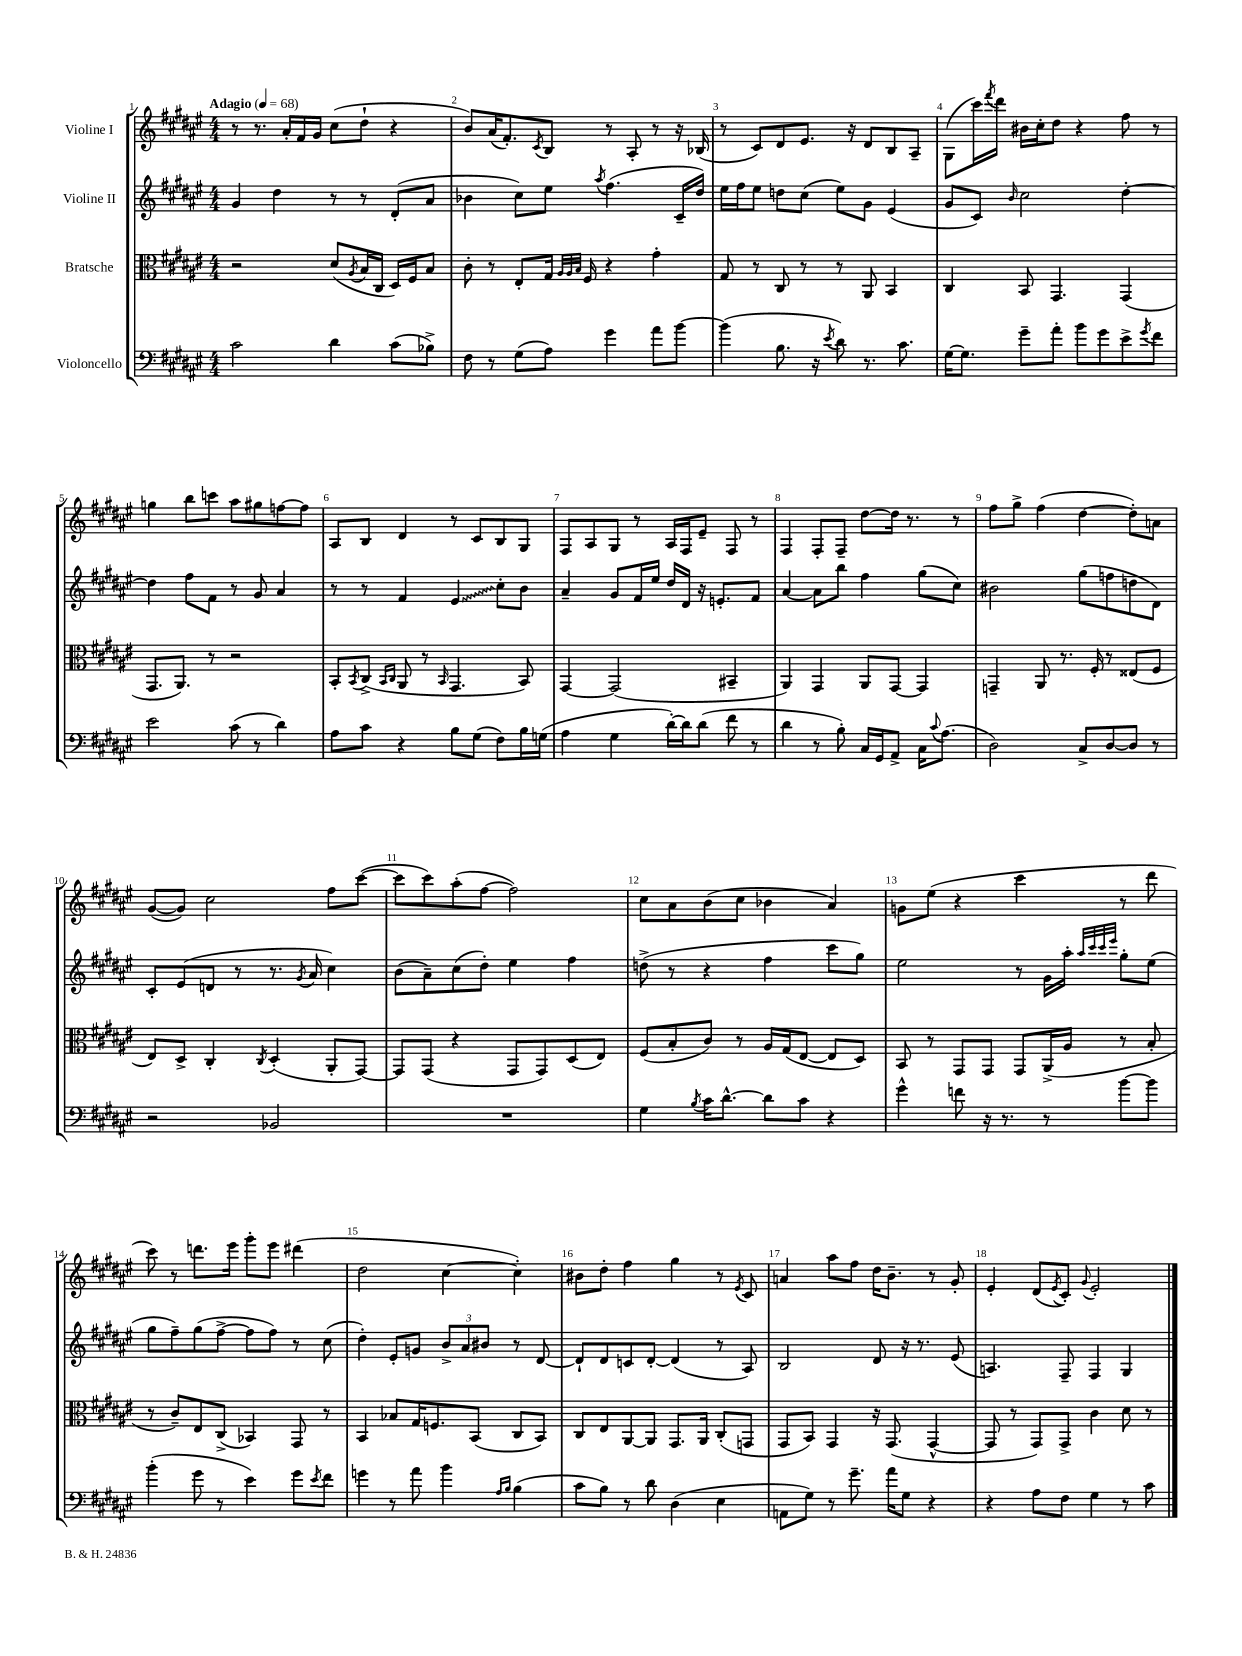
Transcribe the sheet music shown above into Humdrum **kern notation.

**kern	**kern	**kern	**kern
*staff4	*staff3	*staff2	*staff1
*clefF4	*clefC3	*clefG2	*clefG2
*k[f#c#g#d#a#e#]	*k[f#c#g#d#a#e#]	*k[f#c#g#d#a#e#]	*k[f#c#g#d#a#e#]
*M4/4	*M4/4	*M4/4	*M4/4
*MM68	*MM68	*MM68	*MM68
2c#\	2r	4g#/	8r
.	.	.	8.r
.	.	4dd#\	.
.	.	.	16a#'/LL
.	.	.	16f#/
.	.	.	16g#/JJ
4d#\	(8d#/L	8r	(8cc#\L
.	8qA#/	.	.
.	16B/L	8r	8dd#`\J
.	16C#/JJ	.	.
(8c#\L	16D#/LL)	(8d#'/L	4r
.	16F#/J	.	.
8B-^\J)	8B/J	8a#/J	.
=	=	=	=
8F#\	8c#'\	4b-\	8b/L)
8r	8r	.	(16a#/K
.	.	.	8.f#'/)
(8G#\L	8E#'/L	8cc#\L)	.
.	.	.	8qc#/
8A#\J)	16G#/Jk	8ee#\J	8B/J
.	32qqA#/LLL	.	.
.	32qqA#/	.	.
.	32qqB/JJJ	.	.
.	16F#/	.	.
.	.	8qaa#/	.
4g#\	4r	(4.ff#\	8r
.	.	.	8A#'/
8a#\L	4g#'\	.	8r
[8b\J	.	16c#~/LL	16r
.	.	16dd#/JJ)	(16B-/
=	=	=	=
(4b\]	8G#/	16ee#\LL	8r
.	.	16ff#\J	.
.	8r	8ee#\J	8c#/L)
8.B\	8C#/	8dd\L	8d#/
.	8r	(8cc#\J	8.e#/J
16r	.	.	.
8qe#/	.	.	.
8d#\)	8r	8ee#\L)	.
.	.	.	16r
8.r	8AA#/	8g#\J	8d#/L
.	4BB/	(4e#/	8B/
8.c#\	.	.	.
.	.	.	8A#~/J
=	=	=	=
[16G#\LK	4C#/	8g#/L	(8G#\L
8.G#\]J	.	.	.
.	.	8c#/J)	16ccc#\L)
.	.	.	8qfff#/
.	.	.	16ddd#\JJ
.	.	16qqb/	.
8g#~\L	8BB/	2cc#\	16b#\LL
.	.	.	16cc#'\J
8a#'\J	4.GG#/	.	8dd#\J
8b\L	.	.	4r
8g#\	.	.	.
8e#^\	(4GG#/	[4dd#'\	8ff#\
8qg#/	.	.	.
8f#\J	.	.	8r
=	=	=	=
2e#\	8.GG#/L	4dd#\]	4gg\
.	8.AA#/J)	.	.
.	.	8ff#\L	8bb\L
.	8r	8f#\J	8ccc\J
(8c#\	2r	8r	8aa#\L
8r	.	8g#/	8gg#\
4d#\)	.	4a#/	[8ff\
.	.	.	8ff\]J
=	=	=	=
8A#\L	8BB'/L	8r	8A#/L
.	8qBB/	.	.
8c#\J	(8C#^/J	8r	8B/J
.	16qqBB/LL	.	.
.	16qqC#/JJ	.	.
4r	8AA#/	4f#/	4d#/
.	8r	.	.
.	16qqBB/	.	.
8B\L	4.GG#/	4e#/	8r
(8G#\J	.	.	8c#/L
8F#\L)	.	8cc#'\L	8B/
16B\L	8BB/)	8b\J	8G#/J
(16G\JJ	.	.	.
=	=	=	=
4A#\	[4GG#/	4a#~/	8F#/L
.	.	.	8A#/
4G#\	(2GG#/]	8g#/L	8G#/J
.	.	16f#/L	8r
.	.	16ee#/JJ	.
[16d#'\LL)	.	16dd#/LL	16A#/LL
16d#\]J	.	16d#/JJ	16F#/J
(8d#\J	.	16r	8e#~/J
.	.	8.e'/L	.
8f#\	4BB#~/	.	8F#/
8r	.	8f#/J	8r
=	=	=	=
4d#\	4AA#/)	[4a#/	4F#/
8r	4GG#/	8a#\]L	8F#'/L
8B'\)	.	8bb\J	8F#~/J
16C#/LL	8AA#/L	4ff#\	[8dd#\L
16GG#/J	.	.	.
8AA#^/J	[8GG#/J	.	16dd#\]Jk
.	.	.	8.r
16C#\LK	4GG#/]	(8gg#\L	.
8qqc#/	.	.	.
(8.A#\J	.	.	.
.	.	8cc#\J)	8r
=	=	=	=
2D#\)	4GG~/	2b#\	8ff#\L
.	.	.	8gg#^\J
.	8AA#/	.	(4ff#\
.	8.r	.	.
8C#^/L	.	(8gg#\L	[4dd#\
.	16F#'/	.	.
[8D#/	8r	8ff\	.
8D#/]J	(8E##/L	8dd\	8dd#'\]L)
8r	8F#/J	8d#\J)	8a\J
=	=	=	=
2r	8E#/L)	8c#'/L	([8g#/L
.	8D#^/J	(8e#/	8g#/]J)
.	4C#'/	8d/J	2cc#\
.	.	8r	.
.	8qC#/	.	.
2BB-/	(4D#'/	8.r	.
.	.	8qg#/	.
.	.	16a#/	.
.	8AA#'/L	4cc#\)	8ff#\L
.	[8GG#/J)	.	([8ccc#\J
=	=	=	=
1r	8GG#/]L	(8b\L	8ccc#\]L
.	(8GG#/J	8a#~\)	8ccc#\)
.	4r	(8cc#\	(8aa#'\
.	.	8dd#'\J)	[8ff#\J
.	8GG#/L	4ee#\	2ff#\])
.	8GG#/)	.	.
.	(8D#/	4ff#\	.
.	8E#/J)	.	.
=	=	=	=
4G#\	(8F#/L	(8dd^\	8cc#\L
.	8B'/	8r	8a#\
8qB/	.	.	.
16c#\LK	8c#/J)	4r	(8b\
[8.d#^^\J	.	.	.
.	8r	.	8cc#\J
8d#\]L	16A#/LL	4ff#\	4b-\
.	(16G#/J	.	.
8c#\J	[8E#/J	.	.
4r	8E#/]L	8ccc#\L	4a#/)
.	8D#/J)	8gg#\J)	.
=	=	=	=
4g#^^\	8BB/	2ee#\	8g\L
.	8r	.	(8ee#\J
8f\	8GG#/L	.	4r
16r	8GG#/J	.	.
8.r	.	.	.
.	8GG#/L	8r	4ccc#\
8r	(16AA#^/L	16g#\LL	.
.	16A#/JJ	16aa#'\JJ	.
.	.	32qqaa#/LLL	.
.	.	32qqccc#/	.
.	.	32qqccc#/	.
.	.	32qqeee#/JJJ	.
[8b\L	8r	8gg#'\L	8r
8b\]J	8B'/	(8ee#\J	8ddd#\
=	=	=	=
(4b'\	8r	8gg#\L	8ccc#\)
.	8c#~/L)	8ff#~\)	8r
8g#\	8E#/	(8gg#\	8.ddd\L
8r	(8C#^/J	[8ff#^\J	.
.	.	.	16eee#\Jk
4e#\)	4BB-/)	8ff#\]L	8ggg#'\L
.	.	8ff#\J)	8eee#\J
8g#\L	8GG#/	8r	(4ddd#\
8qe#/	.	.	.
8f#\J	8r	(8cc#\	.
=	=	=	=
4g\	4BB/	4dd#'\)	2dd#\
8r	8B-/L	8e#'/L	.
8a#\	16G#/K	8g/J	.
.	8.F/	.	.
4b\	.	12b^/L	[4cc#\
.	.	12a#/	.
.	(8BB/J	.	.
.	.	12b#/J	.
16qqA#/LL	.	.	.
16qqB/JJ	.	.	.
(4B\	8C#/L	8r	4cc#'\])
.	8BB/J)	[8d#/	.
=	=	=	=
8c#\L	8C#/L	8d#`/]L	8b#\L
8B\J)	8E#/	8d#/	8dd#'\J
8r	[8AA#/	8c/	4ff#\
8d#\	8AA#/]J	[8d#'/J	.
(4D#\	8.GG#/L	(4d#/]	4gg#\
.	16AA#/Jk	.	.
4E#\	(8C#'/L	8r	8r
.	.	.	8qe#/
.	8GG/J	8A#/)	8c#/
=	=	=	=
8AA\L	8GG#/L	2B/	4a/
8G#\J)	8BB/J)	.	.
8r	4GG#/	.	8aa#\L
8.g#~\	.	.	8ff#\J
.	16r	8d#/	16dd#\LK
16a#\LK	(8.GG#/	.	8.b~\J
8G#\J	.	16r	.
.	.	8.r	.
4r	[4GG#^^/	.	8r
.	.	(8e#/	8g#'/
=	=	=	=
4r	8GG#/]	4.A/)	4e#'/
.	8r	.	.
8A#\L	8GG#/L)	.	(8d#/L
.	.	.	8qe#/
8F#\J	8GG#^/J	8F#~/	8c#'/J)
.	.	.	8qqg#/
4G#\	4c#\	4F#/	2e#'/
8r	8d#\	4G#/	.
8c#\	8r	.	.
==	==	==	==
*-	*-	*-	*-
